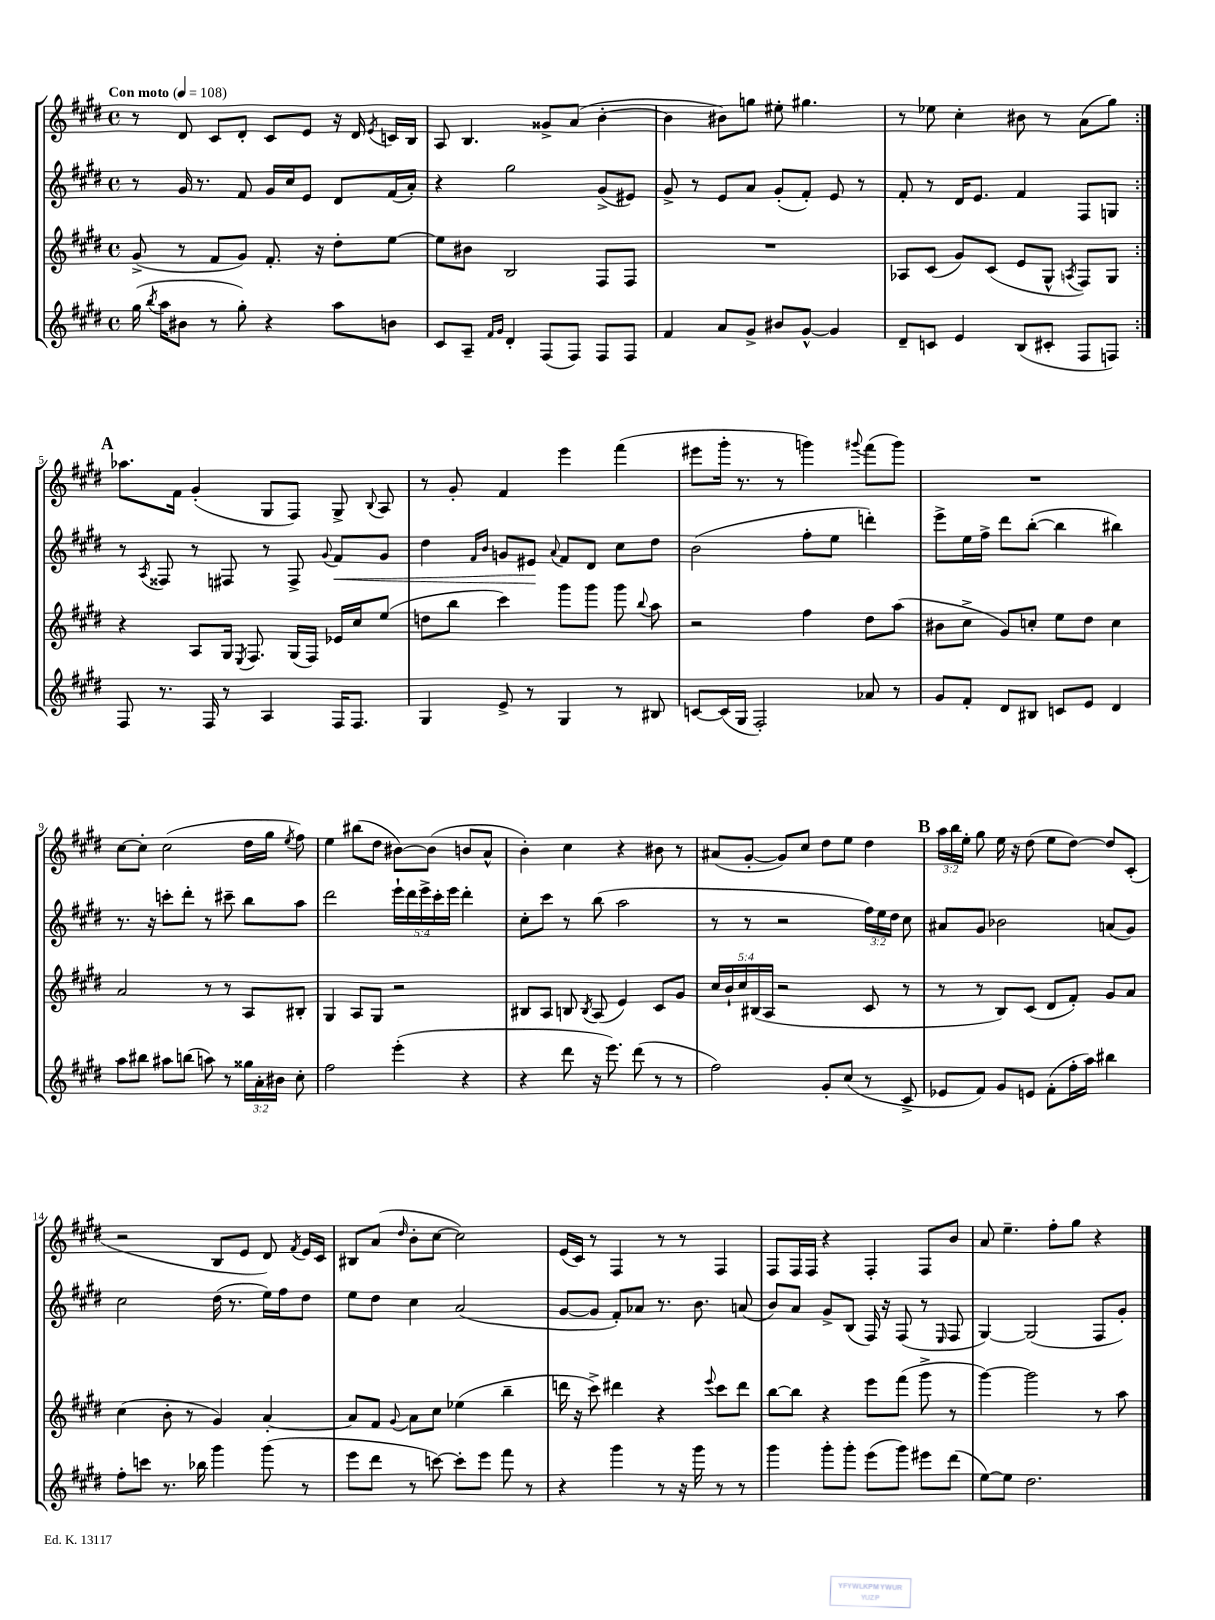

**kern	**kern	**kern	**dynam	**kern
*part4	*part3	*part2	*part2	*part1
*staff4	*staff3	*staff2	*staff2	*staff1
*clefG2	*clefG2	*clefG2	*	*clefG2
*k[f#c#g#d#]	*k[f#c#g#d#]	*k[f#c#g#d#]	*	*k[f#c#g#d#]
*M4/4	*M4/4	*M4/4	*	*M4/4
*met(c)	*met(c)	*met(c)	*	*met(c)
*MM108	*MM108	*MM108	*	*MM108
=1	=1	=1	=1	=1
!	!	!	!	!LO:TX:a:B:t=Con moto
(16gg#\	(8g#^/	8r	.	8r
8qbb/	.	.	.	.
16aa\KL	.	.	.	.
8b#X\J	8r	16g#/	.	8d#/
.	.	8.r	.	.
8r	8f#/L	.	.	8c#/L
8gg#'\)	8g#/J)	8f#/	.	8d#'/J
4r	8.f#'/	16g#/LL	.	8c#/L
.	.	16cc#/J	.	.
.	.	8e/J	.	8e/J
.	16r	.	.	.
8aa\L	8dd#'\L	8d#/L	.	16r
.	.	.	.	16d#/
.	.	.	.	8qe/
8bn\J	[8ee\J	(16f#/L	.	16cn/LL
.	.	16a'/JJ)	.	16B/JJ
=2	=2	=2	=2	=2
8c#/L	8ee\L]	4r	.	8A/
8A~/J	8b#X\J	.	.	4.B/
16qqf#/LL	.	.	.	.
16qqg#/JJ	.	.	.	.
4d#'/	2B/	2gg#\	.	.
(8F#/L	.	.	.	8g##X^/L
8F#/J)	.	.	.	(8a/J
8F#/L	8F#/L	(8g#^/L	.	[4b'\
8F#/J	8F#/J	8e#X/J)	.	.
=3	=3	=3	=3	=3
4f#/	1r	8g#^/	.	4b\]
.	.	8r	.	.
8a/L	.	8e/L	.	8b#X\L)
8g#^/J	.	8a/J	.	8ggn\J
8b#X/L	.	(8g#'/L	.	8ee#X'\
[8g#^^/J	.	8f#'/J)	.	4.gg#X\
4g#/]	.	8e/	.	.
.	.	8r	.	.
=4	=4	=4	=4	=4
8d#~/L	8A-X/L	8f#'/	.	8r
8cn/J	(8c#/J	8r	.	8ee-X\
4e/	8g#/L)	16d#/KL	.	4cc#'\
.	.	8.e/J	.	.
.	(8c#/J	.	.	.
(8B/L	8e/L	4f#/	.	8b#X\
8c#X'/J	8G#^^/J	.	.	8r
.	8qAn/	.	.	.
8F#/L	8F#/L)	8F#/L	.	(8a\L
8Fn/J)	8G#/J	8Gn/J	.	8gg#\J)
!!LO:LB:g=z
!!LO:REH:place=s1:t=A
=5:|!	=5:|!	=5:|!	=5:|!	=5:|!
8F#/	4r	8r	.	8.aa-X\L
.	.	8qA/	.	.
8.r	.	8F##X/	.	.
.	.	.	.	16f#\Jk
.	8A/L	8r	.	(4g#'/
16F#/	.	.	.	.
8r	16G#/Jk	8F#X/	.	.
.	8qE/	.	.	.
.	8.F#/	.	.	.
4A/	.	8r	.	8G#/L
.	(16G#/LL	8F#^/	.	8F#/J)
.	16F#/JJ)	.	.	.
.	.	8qqg#/	.	.
!	!	!	!LO:HP:b	!
16F#/KL	16e-X/LL	8f#/L	<	8G#^/
8.F#/J	16cc#/J	.	.	.
.	.	.	.	8qqB/
.	(8ee/J	8g#/J	.	8A/
=6	=6	=6	=6	=6
4G#/	8ddn\L	4dd#\	.	8r
.	8bb\J	.	.	8g#'/
.	.	16qqf#/LL	.	.
.	.	16qqb/JJ	.	.
8e^/	4ccc#\)	8gn/L	.	4f#/
8r	.	8e#X/J	.	.
.	.	8qqa/	.	.
4G#/	8ggg#\L	8f#/L	[	4eee\
.	8ggg#\J	8d#/J	.	.
8r	8ggg#\	8cc#\L	.	(4fff#\
.	8qqbb/	.	.	.
8B#X/	8aa\	8dd#\J	.	.
=7	=7	=7	=7	=7
[8cn/L	2r	(2b\	.	8eee#X\L
(16c/L]	.	.	.	16ggg#'\Jk
16G#/JJ	.	.	.	8.r
2F#'/)	.	.	.	.
.	.	.	.	8r
.	4ff#\	8ff#'\L	.	4gggn\)
.	.	8ee\J	.	.
.	.	.	.	8qqggg#X/
8a-X/	8dd#\L	4dddn'\)	.	(8fff#\L
8r	(8aa\J	.	.	8ggg#\J)
=8	=8	=8	=8	=8
8g#/L	8b#X\L	8eee^\L	.	1r
8f#'/J	8cc#^\J	16ee\L	.	.
.	.	16ff#^\JJ	.	.
8d#/L	8g#/L)	8ddd#\L	.	.
8B#X/J	8ccn'/J	([8bb'\J	.	.
8cn/L	8ee\L	4bb\]	.	.
8e/J	8dd#\J	.	.	.
4d#/	4cc\	4bb#X\)	.	.
!!LO:LB:g=z
=9	=9	=9	=9	=9
8aa\L	2a/	8.r	.	[8cc#\L
8bb#X\J	.	.	.	8cc#'\J]
.	.	16r	.	.
8aa#X\L	.	8cccn'\L	.	(2cc#\
(8bbn\J	.	8ddd#'\J	.	.
8aan\)	8r	8r	.	.
8r	8r	8ccc#X~\	.	.
24gg##X\LL	8A/L	8bb\L	.	16dd#\LL
24a'\	.	.	.	.
.	.	.	.	16gg#\JJ
24b#X\JJ	.	.	.	.
.	.	.	.	8qee/
8cc#'\	8B#X'/J	8aa\J	.	8ff#\)
=10	=10	=10	=10	=10
2ff#\	4G#/	2ddd#\	.	4ee\
.	8A/L	.	.	(8bb#X\L
.	8G#/J	.	.	8dd#\J
(4eee'\	2r	20eee`\LL	.	[8b#X\L)
.	.	20ddd#\	.	.
.	.	20eee^\	.	.
.	.	.	.	(8b#\J]
.	.	20ccc#'\	.	.
.	.	20eee\JJ	.	.
4r	.	4ddd#'\	.	8bn/L
.	.	.	.	8a^^/J
=11	=11	=11	=11	=11
4r	8B#X/L	8cc#'\L	.	4b'\)
.	8A/J	8ccc#\J	.	.
8ddd#\	8Bn/	8r	.	4cc#\
.	8qB/	.	.	.
16r	(8A/	(8bb\	.	.
8.eee\)	.	.	.	.
.	4e/)	2aa\	.	4r
(8ddd#\	.	.	.	.
8r	8c#/L	.	.	8b#X\
8r	8g#/J	.	.	8r
=12	=12	=12	=12	=12
2ff#\)	20cc#/LL	8r	.	(8a#X/L
.	20b`/	.	.	.
.	20cc#/	.	.	.
.	.	8r	.	[8g#'/J
.	(20B#X/	.	.	.
.	20A/JJ	.	.	.
.	2r	2r	.	8g#/L])
.	.	.	.	8cc#/J
8g#'/L	.	.	.	8dd#\L
(8cc#/J	.	.	.	8ee\J
8r	8c#/	24ff#\LL)	.	4dd#\
.	.	24ee\	.	.
.	.	24dd#\JJ	.	.
8c#^/	8r	8cc#\	.	.
!!LO:REH:place=s1:t=B
=13	=13	=13	=13	=13
8e-X/L	8r	8a#X/L	.	24aa\LL
.	.	.	.	24bb\
.	.	.	.	24ee'\JJ
8f#/J)	8r	8g#/J	.	8gg#\
8g#/L	8B/L)	2b-X\	.	16ee\
.	.	.	.	16r
8en/J	(8c#/J	.	.	(8dd#\
(8f#'\L	8d#/L	.	.	8ee\L
16ff#'\L	8f#'/J)	.	.	[8dd#\J)
16aa\JJ)	.	.	.	.
4bb#X\	8g#/L	(8an/L	.	8dd#/L]
.	8a/J	8g#/J)	.	(8c#'/J
!!LO:LB:g=z
=14	=14	=14	=14	=14
8ff#'\L	(4cc#\	2cc#\	.	2r
8cccn\J	.	.	.	.
8.r	8b'\	.	.	.
.	8r	.	.	.
16bb-X\	.	.	.	.
4ggg#\	4g#/)	(16dd#\	.	8B/L
.	.	8.r	.	.
.	.	.	.	8e/J
(8ggg#\	[4a'/	16ee\LL)	.	8d#/)
.	.	16ff#\J	.	.
.	.	.	.	8qf#/
8r	.	8dd#\J	.	16e/LL
.	.	.	.	16c#/JJ
=15	=15	=15	=15	=15
8eee\L	8a/L]	8ee\L	.	8B#X/L
8ddd#\J	8f#/J	8dd#\J	.	(8a/J
.	8qqg#/	.	.	16qqdd#/
8r	8a\L	4cc#\	.	8b'\L
[8cccn\)	8cc#\J	.	.	[8cc#\J
8ccc'\L]	(4ee-X\	(2a/	.	2cc#\])
8eee\J	.	.	.	.
8fff#\	4bb~\	.	.	.
8r	.	.	.	.
=16	=16	=16	=16	=16
4r	16dddn\	[8g#/L	.	(16e/LL
.	16r	.	.	16c#/JJ)
.	8ccc#^\)	8g#/J]	.	8r
4ggg#\	4ddd#X\	8f#'/L)	.	4F#/
.	.	8a-X/J	.	.
8r	4r	8.r	.	8r
16r	.	.	.	8r
16ggg#\	.	8.b\	.	.
.	8qqeee/	.	.	.
8r	8ccc#\L	.	.	4F#/
8r	8ddd#\J	(8an/	.	.
=17	=17	=17	=17	=17
4ggg#\	[8bb\L	8b/L)	.	8F#/L
.	8bb\J]	8a/J	.	16F#/L
.	.	.	.	16F#/JJ
8ggg#'\L	4r	8g#^/L	.	4r
8ggg#'\J	.	(8B/J	.	.
(8eee\L	8eee\L	16F#/)	.	4F#'/
.	.	16r	.	.
8ggg#\J)	(8fff#\J	(8F#/	.	.
8eee#X\L	8ggg#^\	8r	.	8F#/L
.	.	16qqE/	.	.
(8ddd#\J	8r	8F#/	.	8b/J
=18	=18	=18	=18	=18
[8ee\L)	[4ggg#\)	[4G#/)	.	8a/
8ee\J]	.	.	.	4.ee~\
2.dd#\	2ggg#\]	(2G#/]	.	.
.	.	.	.	8ff#'\L
.	.	.	.	8gg#\J
.	8r	8F#/L	.	4r
.	8aa\	8g#'/J)	.	.
==	==	==	==	==
*-	*-	*-	*-	*-
